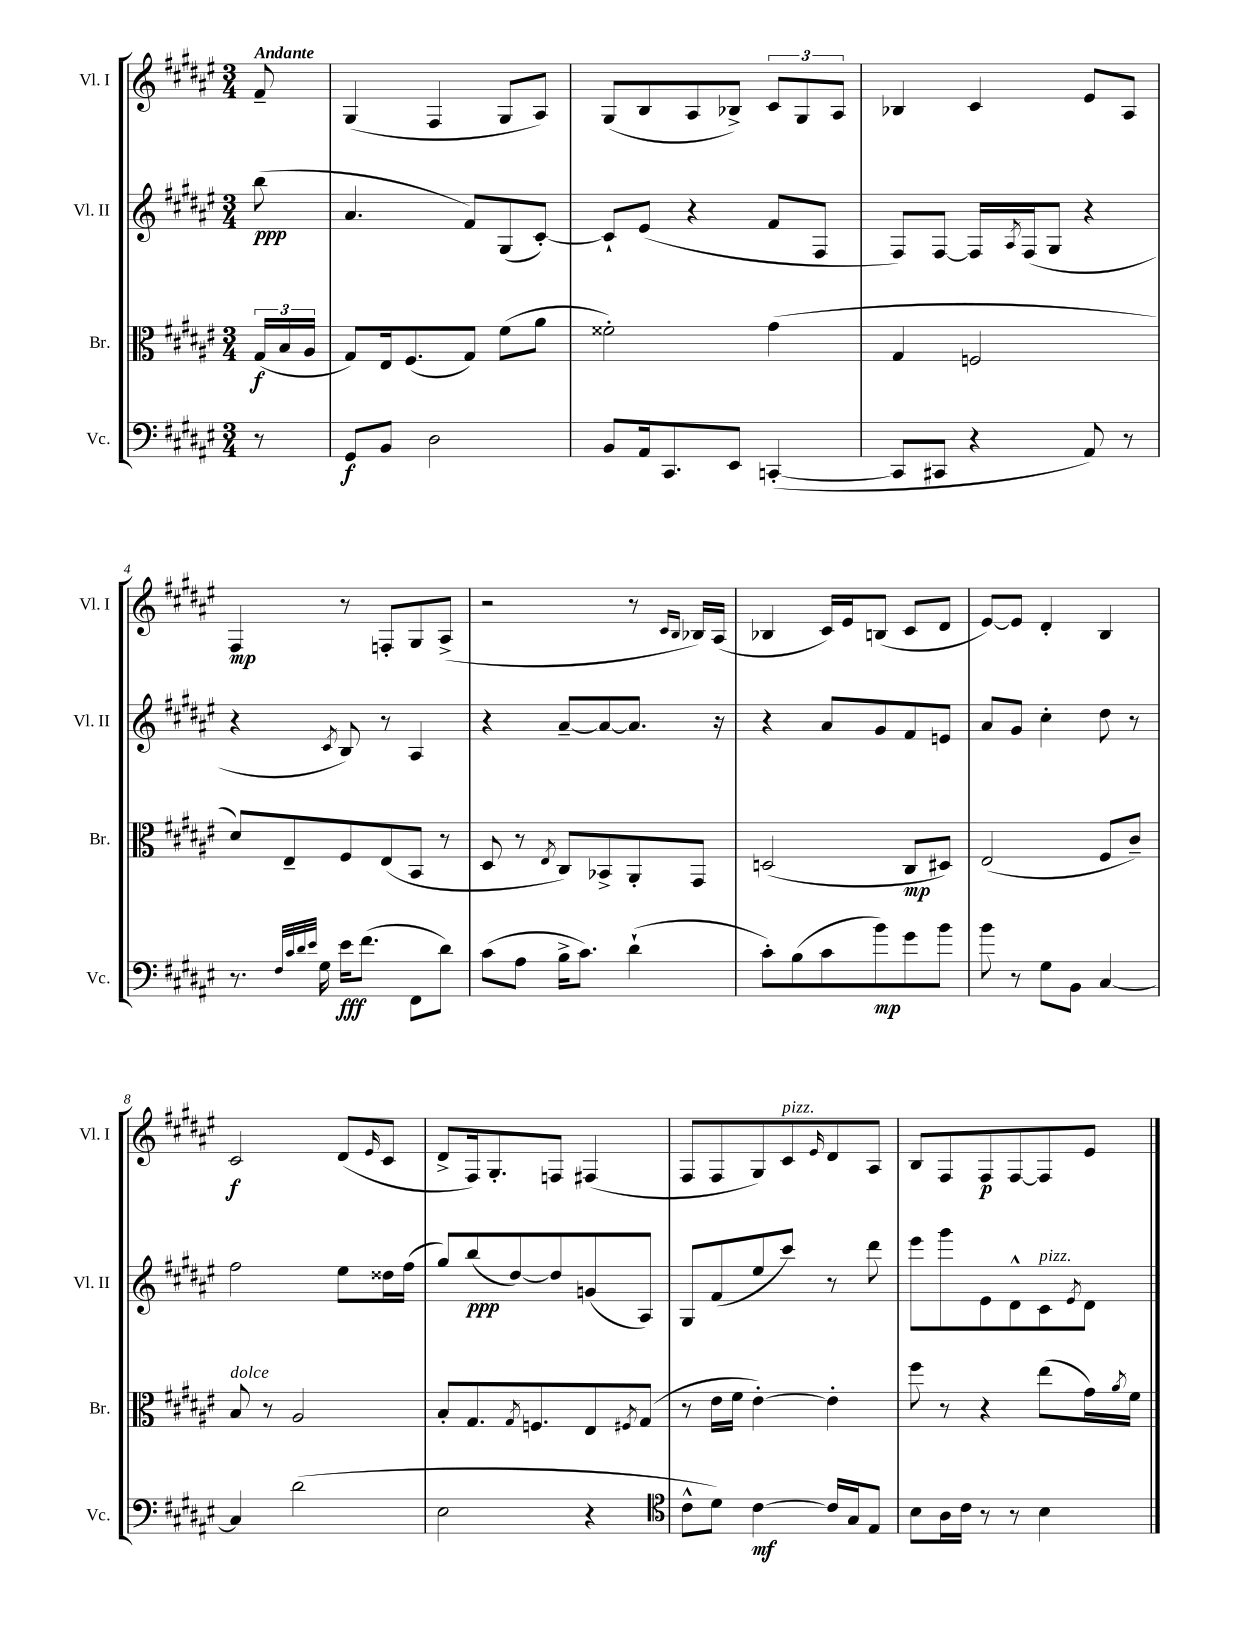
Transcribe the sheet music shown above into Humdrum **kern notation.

**kern	**kern	**kern	**kern
*staff4	*staff3	*staff2	*staff1
*clefF4	*clefC3	*clefG2	*clefG2
*k[f#c#g#d#a#e#]	*k[f#c#g#d#a#e#]	*k[f#c#g#d#a#e#]	*k[f#c#g#d#a#e#]
*M3/4	*M3/4	*M3/4	*M3/4
8r	(24G#	(8bb	8f#~
.	24B	.	.
.	24A#	.	.
=	=	=	=
8GG#	8G#)	4.a#	(4G#
8BB	16E#	.	.
.	(8.F#	.	.
2D#	.	.	4F#
.	8G#)	8f#)	.
.	(8f#	(8G#	8G#
.	8a#	[8c#')	8A#)
=	=	=	=
8BB	2f##')	8c#`]	(8G#
16AA#	.	(8e#	8B
8.CC#	.	.	.
.	.	4r	8A#
8EE#	.	.	8B-^)
([4CC'	(4g#	8f#	12c#
.	.	.	12G#
.	.	8F#	.
.	.	.	12A#
=	=	=	=
8CC]	4G#	8F#)	4B-
8CC#	.	[8F#	.
4r	2F	16F#]	4c#
.	.	8qA#	.
.	.	(16F#	.
.	.	8G#	.
8AA#)	.	4r	8e#
8r	.	.	8A#
=	=	=	=
8.r	8d#)	4r	4F#
.	8E#~	.	.
32qqF#	.	.	.
32qqc#	.	.	.
32qqd#	.	.	.
32qqe#	.	.	.
16G#	.	.	.
.	.	8qc#	.
16e#	8F#	8B)	8r
(8.f#	.	.	.
.	(8E#	8r	8F'
8FF#	8BB	4A#	8G#
8d#)	8r	.	(8A#^
=	=	=	=
(8c#	8D#	4r	2r
8A#	8r	.	.
.	8qE#	.	.
16B^	8C#)	[8a#~	.
8.c#)	.	.	.
.	8BB-^	8a#_	.
(4d#`	8AA#'	8.a#]	8r
.	.	.	16qqc#
.	.	.	16qqB
.	8GG#	.	16B-)
.	.	16r	(16A#
=	=	=	=
8c#')	(2D	4r	4B-
(8B	.	.	.
8c#	.	8a#	16c#)
.	.	.	16e#
8b)	.	8g#	(8B
8g#	8C#	8f#	8c#
8b	8D#)	8e	8d#
=	=	=	=
8b	(2E#	8a#	[8e#)
8r	.	8g#	8e#]
8G#	.	4cc#'	4d#'
8BB	.	.	.
[4C#	8F#	8dd#	4B
.	8c#~)	8r	.
=	=	=	=
4C#]	8B	2ff#	2c#
.	8r	.	.
(2d#	2A#	.	.
.	.	8ee#	(8d#
.	.	.	16qqe#
.	.	16dd##	8c#
.	.	(16ff#	.
=	=	=	=
2E#	8B'	8gg#)	8d#^
.	8.G#	(8bb	16F#)
.	.	.	8.G#'
.	.	[8dd#)	.
.	8qG#	.	.
.	8.F	.	.
.	.	8dd#]	8F
4r	8E#	(8g	(4F#
.	8qF#	.	.
.	(8G#	8A#)	.
=	=	=	=
*clefC4	*	*	*
8c#^^	8r	8G#	8F#
8d#)	16e#	(8f#	8F#
.	16f#	.	.
[4c#	[4e#')	8ee#	8G#)
.	.	8ccc#)	8c#
.	.	.	16qqe#
16c#]	4e#']	8r	8d#
16G#	.	.	.
8E#	.	8ddd#	8A#
=	=	=	=
8B	8ff#	8eee#	8B
16A#	8r	8ggg#	8F#
16c#	.	.	.
8r	4r	8e#	8F#
8r	.	8d#^^	[8F#
4B	(8ee#	8c#	8F#]
.	.	8qe#	.
.	16g#)	8d#	8e#
.	8qa#	.	.
.	16f#	.	.
==	==	==	==
*-	*-	*-	*-
